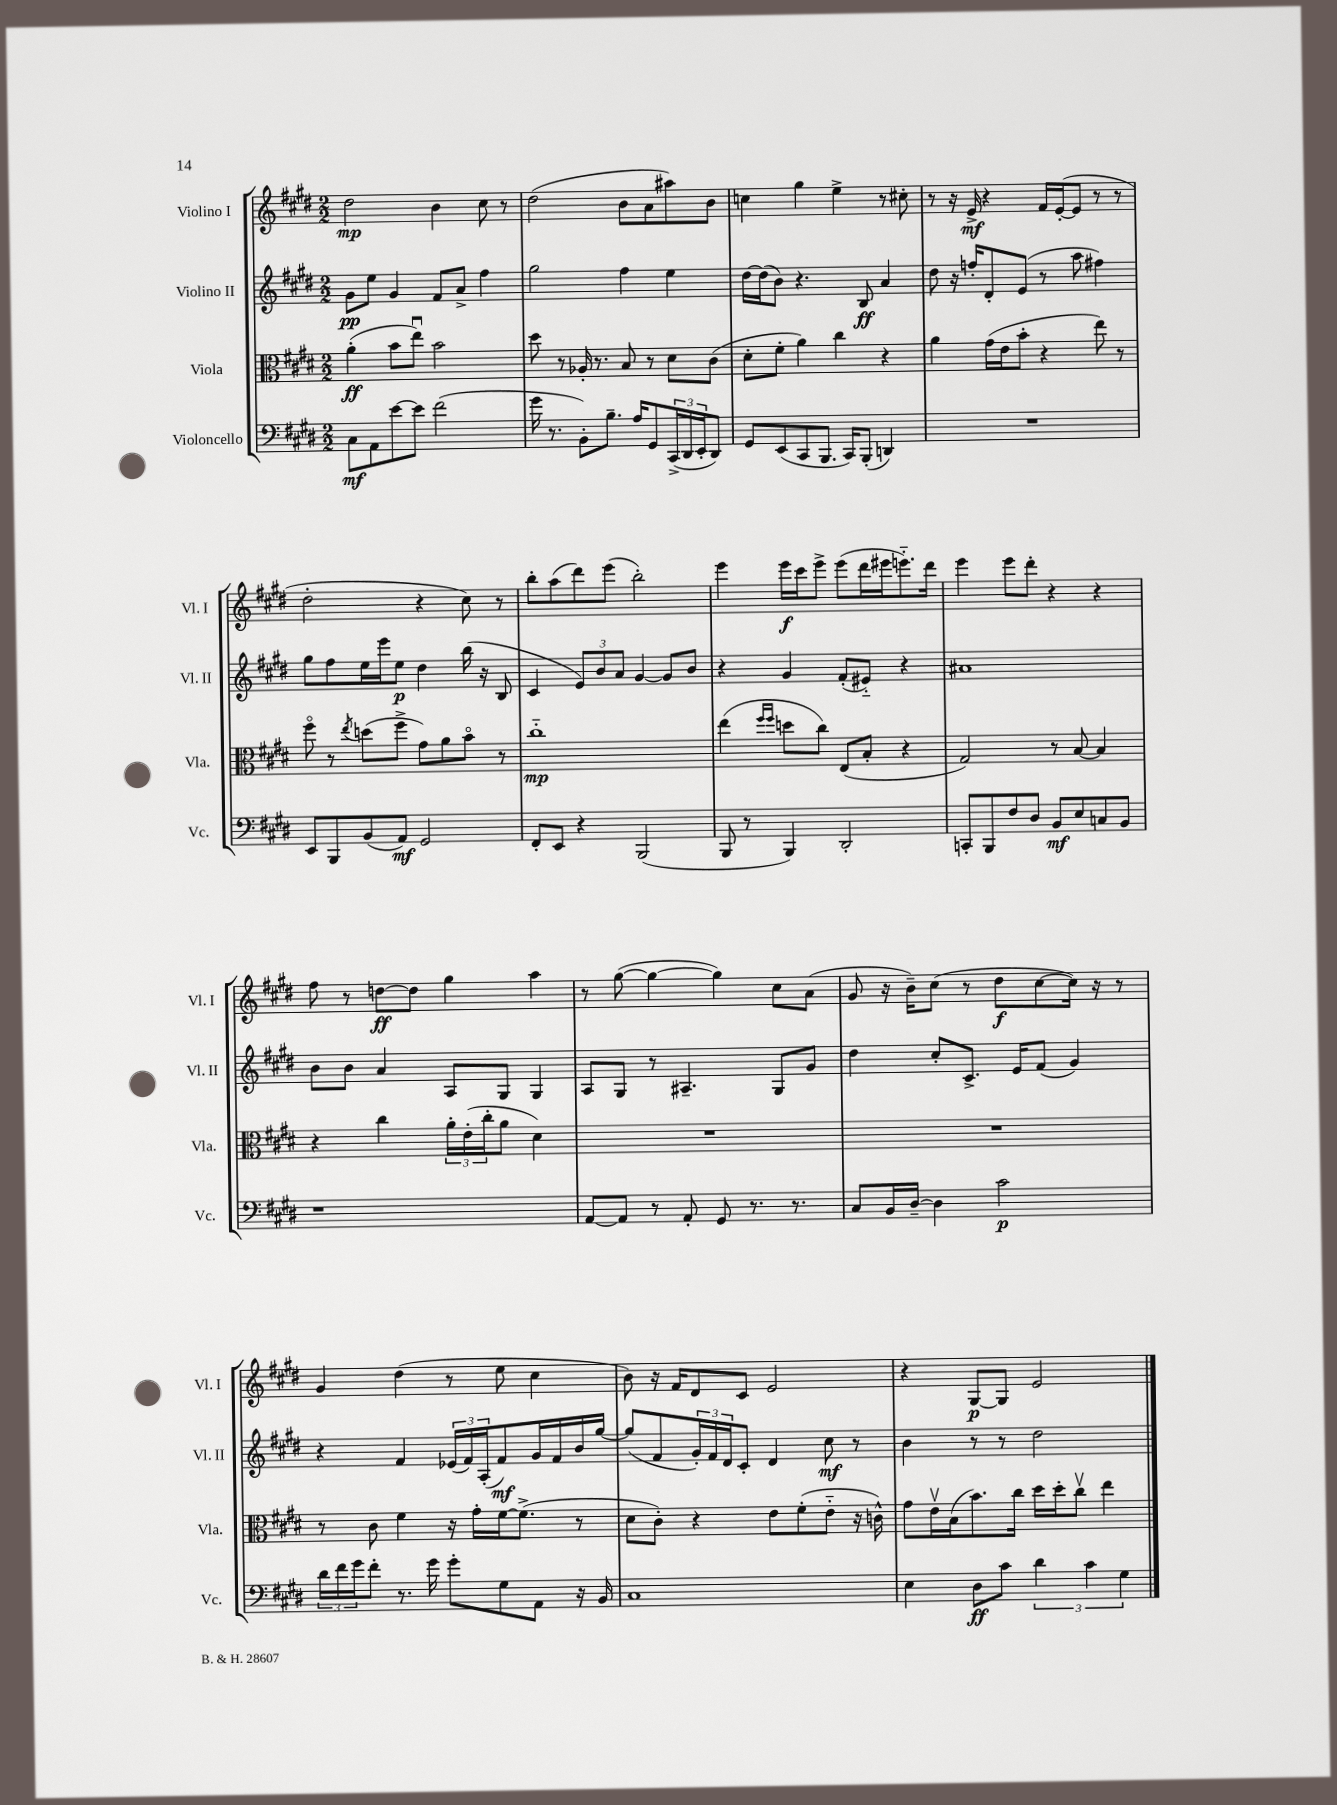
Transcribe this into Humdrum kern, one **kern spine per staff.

**kern	**kern	**kern	**kern
*staff4	*staff3	*staff2	*staff1
*clefF4	*clefC3	*clefG2	*clefG2
*k[f#c#g#d#]	*k[f#c#g#d#]	*k[f#c#g#d#]	*k[f#c#g#d#]
*M2/2	*M2/2	*M2/2	*M2/2
8C#	(4a'	8g#	2dd#
8AA	.	8ee	.
[8e	8b	4g#	.
8e]	8eeu)	.	.
(2f#	2b	8f#	4b
.	.	8a^	.
.	.	4ff#	8cc#
.	.	.	8r
=	=	=	=
16g#	8dd#	2gg#	(2dd#
8.r	.	.	.
.	8r	.	.
8BB')	16A-'	.	.
.	8.r	.	.
8.B~	.	.	.
.	8B	4ff#	8b
16A	.	.	.
8GG#	8r	.	8a
(24CC#^	8d#	4ee	8aa#)
24DD#	.	.	.
24EE'	.	.	.
8DD#)	(8c#	.	8b
=	=	=	=
8GG#	8d#'	[16dd#	4cc
.	.	(16dd#]	.
(8EE	8f#'	8b)	.
8CC#	4a)	4.r	4gg#
8.BBB	.	.	.
.	4cc#	.	4ee^
16CC#)	.	.	.
(8BBB'	.	8B	.
4DD)	4r	4a	8r
.	.	.	8cc#'
=	=	=	=
1r	4a	8dd#	8r
.	.	16r	16r
.	.	16ff'	16e^
.	(16g#	8d#'	4r
.	16e	.	.
.	8b'	(8e	.
.	4r	8r	16f#
.	.	.	([16e'
.	.	8aa	8e]
.	8ee)	4ff#)	8r
.	8r	.	8r
=	=	=	=
8EE	8ff#o	8gg#	2dd#'
8BBB	8r	8ff#	.
.	8qee	.	.
(8BB	(8dd	16ee	.
.	.	16eee	.
8AA)	8ff#^	8ee	.
2GG#	8g#)	4dd#	4r
.	8a	.	.
.	8bo	(16bb	8cc#)
.	.	16r	.
.	8r	8B	8r
=	=	=	=
8FF#'	1cc#'~	4c#	8bb'
8EE	.	.	(8aa
4r	.	12e)	8ddd#)
.	.	12b	.
.	.	.	(8eee
.	.	12a	.
(2BBB	.	[4g#	2bb')
.	.	8g#]	.
.	.	8b	.
=	=	=	=
8BBB	(4ee	4r	4eee
8r	.	.	.
.	16qqff#	.	.
.	16qqff#	.	.
4BBB)	8dd	4g#	16eee
.	.	.	16ccc#
.	8cc#)	.	8eee^
2DD#'	(8E	(8f#'	(8eee
.	8B'	8e#'~)	16ddd#
.	.	.	16eee#
.	4r	4r	8.eee'~)
.	.	.	16ddd#
=	=	=	=
8CC'	2G#)	1a#	4eee
8BBB	.	.	.
8F#	.	.	8eee
8D#	.	.	8ddd#'
8BB	8r	.	4r
8E	[8B	.	.
8C	4B]	.	4r
8BB	.	.	.
=	=	=	=
1r	4r	8b	8ff#
.	.	8b	8r
.	4cc#	4a	[8dd
.	.	.	8dd]
.	24a'	8A	4gg#
.	(24e'	.	.
.	24cc#'	.	.
.	8a	8G#	.
.	4d#)	4G#	4aa
=	=	=	=
[8AA	1r	8A	8r
8AA]	.	8G#	([8gg#
8r	.	8r	4gg#_
8AA'	.	4.A#~	.
8GG#	.	.	4gg#])
8.r	.	.	.
.	.	8G#	8cc#
8.r	.	.	.
.	.	8g#	(8a
=	=	=	=
8C#	1r	4dd#	8g#
16BB	.	.	16r
[16D#~	.	.	16b~)
4D#]	.	8cc#'	(8cc#
.	.	8.c#^	8r
2c#	.	.	8dd#
.	.	16e	.
.	.	(8f#	[8cc#
.	.	4g#)	16cc#])
.	.	.	16r
.	.	.	8r
=	=	=	=
24d#	8r	4r	4g#
24f#	.	.	.
24g#	.	.	.
8f#'	8c#	.	.
8.r	4f#	4f#	(4dd#
16g#	.	.	.
8g#'	16r	(24e-	8r
.	.	24f#)	.
.	16g#'	.	.
.	.	(24A'	.
8G#	[16f#	8f#)	8ee
.	(8.f#^]	.	.
8AA	.	16g#	4cc#
.	.	16f#	.
16r	8r	16b	.
16BB	.	[16gg#	.
=	=	=	=
1C#	8d#	(8gg#]	8b)
.	8c#')	8f#	16r
.	.	.	16f#
.	4r	24g#')	8d#
.	.	24f#	.
.	.	24d#	.
.	.	8c#'	8c#
.	8e	4d#	2e
.	(8f#'	.	.
.	8e'~	8cc#	.
.	16r	8r	.
.	16c^^)	.	.
=	=	=	=
4E	8g#	4b	4r
.	16ev	.	.
.	(16B	.	.
8D#	8.b)	8r	[8G#
8c#	.	8r	8G#]
.	16cc#	.	.
6d#	16dd#	2dd#	2e
.	16dd#'	.	.
.	8cc#v	.	.
6c#	.	.	.
.	4ee	.	.
6G#	.	.	.
==	==	==	==
*-	*-	*-	*-
